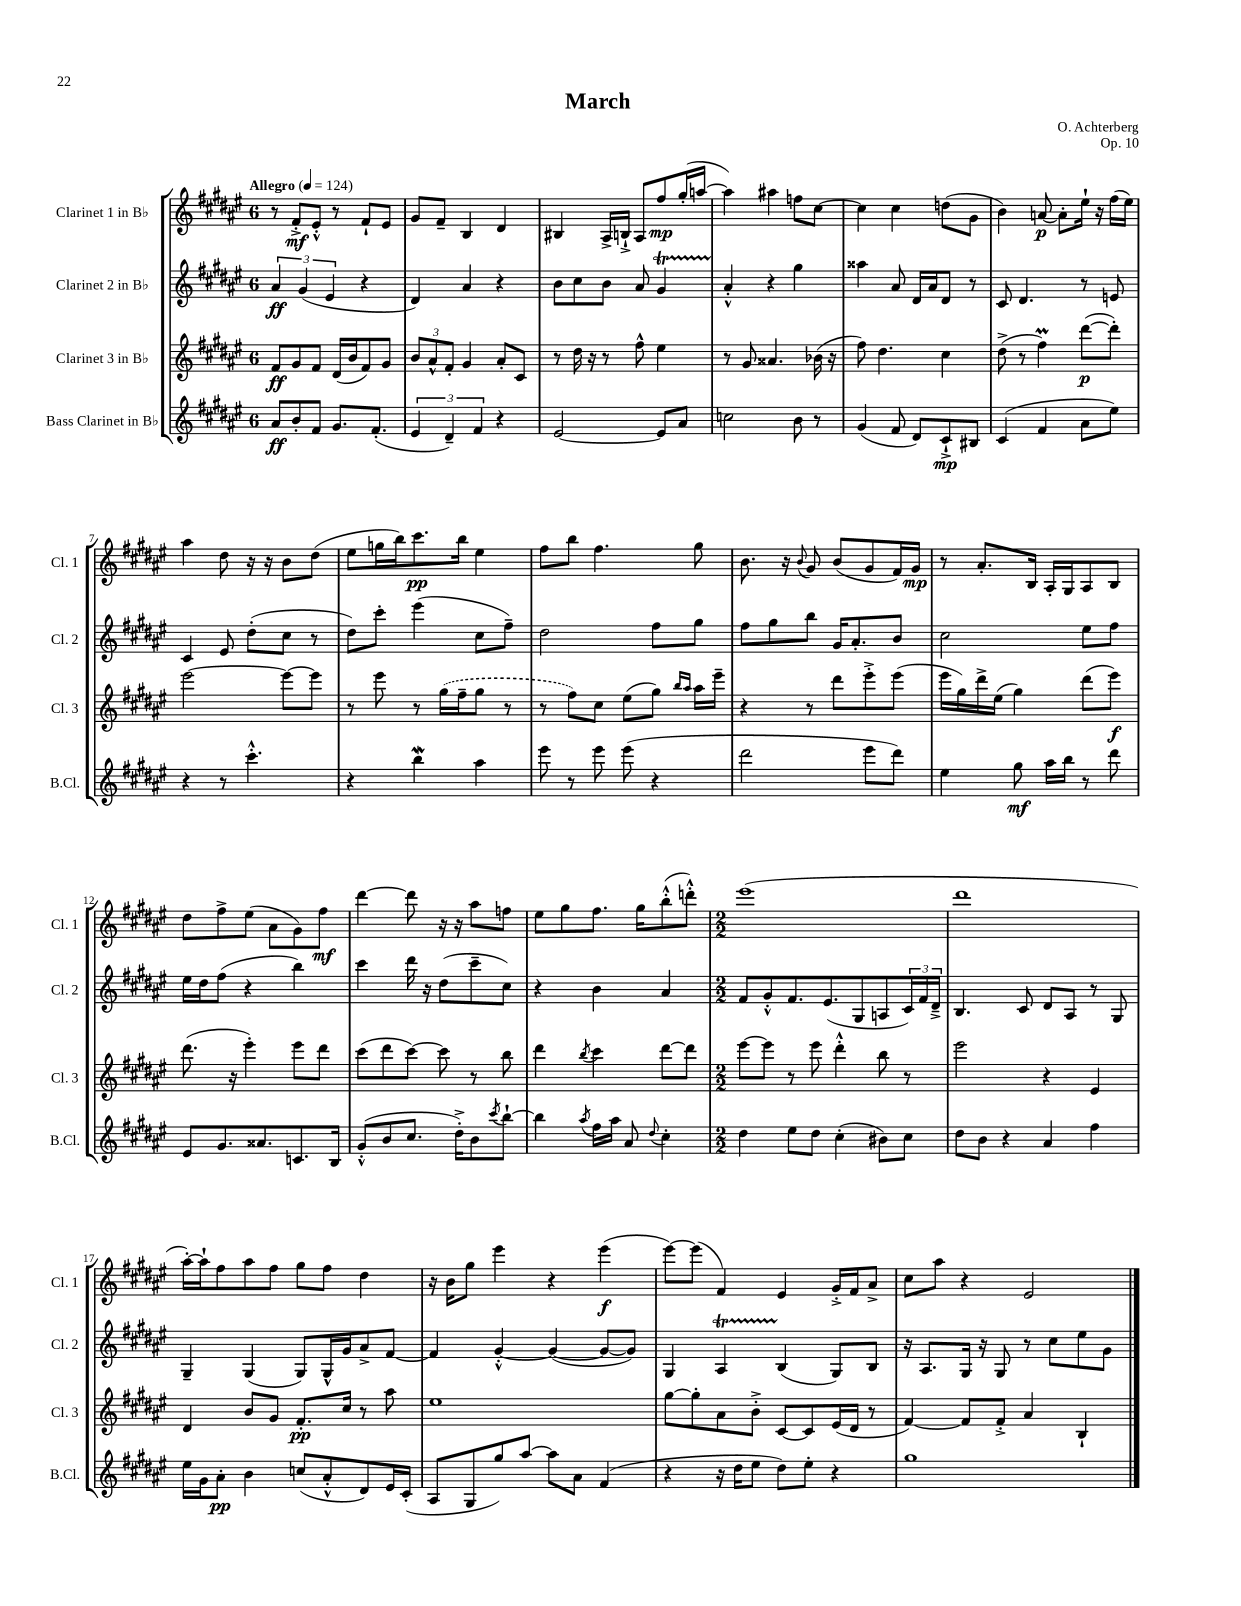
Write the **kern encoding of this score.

**kern	**kern	**kern	**kern
*staff4	*staff3	*staff2	*staff1
*clefG2	*clefG2	*clefG2	*clefG2
*k[f#c#g#d#a#e#]	*k[f#c#g#d#a#e#]	*k[f#c#g#d#a#e#]	*k[f#c#g#d#a#e#]
*M6/8	*M6/8	*M6/8	*M6/8
*MM124	*MM124	*MM124	*MM124
8a#	8f#	6a#	8r
8b'	8g#	.	8f#'^
.	.	(6g#	.
8f#	8f#	.	8e#'^^
.	.	6e#	.
8.g#	(16d#	.	8r
.	16b	.	.
.	8f#)	4r	8f#`
(8.f#'	.	.	.
.	8g#	.	8e#
=	=	=	=
6e#	12b	4d#)	8g#
.	12a#^^	.	.
.	.	.	8f#~
6d#~)	12f#'	.	.
.	4g#	4a#	4B
6f#	.	.	.
4r	8a#'	4r	4d#
.	8c#	.	.
=	=	=	=
[2e#	8r	8b	4B#
.	16dd#	8cc#	.
.	16r	.	.
.	8r	8b	16A#^
.	.	.	16B`^
.	8ff#^^	8a#	8A#
8e#]	4ee#	4g#	8ff#
8a#	.	.	(16gg#'
.	.	.	[16aa
=	=	=	=
2cc	8r	4a#'^^	4aa])
.	8g#	.	.
.	4.a##	4r	4aa#
8b	.	4gg#	8ff
8r	(16b-	.	[8cc#
.	16r	.	.
=	=	=	=
(4g#	8ff#)	4aa##	4cc#]
.	4.dd#	.	.
8f#	.	8a#	4cc#
8d#)	.	16d#	.
.	.	16a#	.
8c#`^	4cc#	8d#	(8dd
8B#	.	8r	8g#
=	=	=	=
(4c#	(8dd#^	8c#	4b)
.	8r	4.d#	.
4f#	4ff#)	.	[8a
.	.	.	8a']
8a#	([8ddd#	8r	16ee#`
.	.	.	16r
8ee#)	8ddd#'])	8e	(16ff#
.	.	.	16ee#)
=	=	=	=
4r	[2eee#	4c#	4aa#
8r	.	8e#	8dd#
4.ccc#'^^	.	(8dd#'	16r
.	.	.	16r
.	8eee#_	8cc#	8b
.	8eee#]	8r	(8dd#
=	=	=	=
4r	8r	8dd#)	8ee#
.	8eee#	8ccc#'	16gg
.	.	.	16bb)
4bb	8r	(4eee#	8.ccc#
.	(16gg#	.	.
.	16ff#~	.	16bb
4aa#	8gg#	8cc#	4ee#
.	8r	8ff#~)	.
=	=	=	=
8eee#	8r	2dd#	8ff#
8r	8ff#)	.	8bb
8eee#	8cc#	.	4.ff#
(8eee#	(8ee#	.	.
4r	8gg#)	8ff#	.
.	16qqbb	.	.
.	16qqaa#	.	.
.	16aa#	8gg#	8gg#
.	16eee#~	.	.
=	=	=	=
2ddd#	4r	8ff#	8.b
.	.	8gg#	.
.	.	.	16r
.	.	.	8qqb
.	8r	8bb	8g#
.	8ddd#	16g#	(8b
.	.	8.a#'	.
8eee#	8eee#'^	.	8g#
8ddd#)	(8eee#	8b	16f#)
.	.	.	16g#
=	=	=	=
4ee#	16eee#	2cc#	8r
.	16gg#)	.	.
.	16ddd#^	.	8.a#'
.	(16ee#	.	.
8gg#	4gg#)	.	.
.	.	.	16B
16aa#	.	.	16A#'
16bb	.	.	16G#
8r	(8ddd#	8ee#	8A#
8ddd#	8eee#)	8ff#	8B
=	=	=	=
8e#	(8.ddd#	16ee#	8dd#
.	.	16dd#	.
8.g#	.	(8ff#	8ff#^
.	16r	.	.
.	4eee#')	4r	(8ee#
8.a##	.	.	.
.	.	.	8a#
8.c	8eee#	4bb)	8g#)
.	8ddd#	.	8ff#
16B	.	.	.
=	=	=	=
(8g#'^^	(8ccc#	4ccc#	[4ddd#
8b	8ddd#	.	.
8.cc#	[8ccc#)	16ddd#	8ddd#]
.	.	16r	.
.	8ccc#]	(8dd#	16r
16dd#'^)	.	.	16r
8b	8r	8ccc#~	8aa#
8qccc#	.	.	.
[8bb`	8bb	8cc#)	8ff
=	=	=	=
4bb]	4ddd#	4r	8ee#
.	.	.	8gg#
8qaa#	8qbb	.	.
16ff#	4ccc#	4b	8.ff#
16aa#	.	.	.
8a#	.	.	.
.	.	.	16gg#
8qqdd#	.	.	.
4cc#'	[8ddd#	4a#	(8bb'^^
.	8ddd#]	.	8ddd'^^)
=	=	=	=
*M2/2	*M2/2	*M2/2	*M2/2
4dd#	[8eee#	8f#	(1eee#
.	8eee#]	8g#'^^	.
8ee#	8r	8.f#	.
8dd#	8eee#	.	.
.	.	(8.e#	.
(4cc#'	4ddd#'^^	.	.
.	.	8G#	.
8b#)	8bb	8A	.
8cc#	8r	24c#)	.
.	.	24f#	.
.	.	24d#~^	.
=	=	=	=
8dd#	2eee#	4.B	1ddd#
8b	.	.	.
4r	.	.	.
.	.	8c#	.
4a#	4r	8d#	.
.	.	8A#	.
4ff#	4e#	8r	.
.	.	8G#	.
=	=	=	=
16ee#	4d#	4G#~	[16aa#')
16g#	.	.	16aa#`]
8a#'	.	.	8ff#
4b	8b	(4G#	8aa#
.	8g#	.	8ff#
(8cc	8.f#'	8G#)	8gg#
8a#'^^	.	16G#^^	8ff#
.	16cc#	16g#	.
8d#)	8r	8a#^	4dd#
16e#	8aa#	[8f#	.
(16c#'	.	.	.
=	=	=	=
8A#	1ee#	4f#]	16r
.	.	.	16b
8G#	.	.	8gg#
8gg#)	.	[4g#'^^	4eee#
[8aa#	.	.	.
8aa#]	.	(4g#_	4r
8a#	.	.	.
(4f#	.	8g#_	(4eee#
.	.	8g#])	.
=	=	=	=
4r	[8gg#	4G#	[8eee#)
.	8gg#']	.	(8eee#]
16r	8a#	4A#	4f#)
16dd#	.	.	.
8ee#	8b'^	.	.
8dd#)	[8c#	(4B	4e#
8ee#'	8c#]	.	.
4r	(16e#	8G#)	16g#'^
.	16d#	.	16f#
.	8r	8B	8a#^
=	=	=	=
1gg#	[4f#)	16r	8cc#
.	.	8.A#	.
.	.	.	8aa#
.	8f#]	16G#	4r
.	.	16r	.
.	8f#'^	8G#	.
.	4a#	8r	2e#
.	.	8cc#	.
.	4B`	8ee#	.
.	.	8g#	.
==	==	==	==
*-	*-	*-	*-
